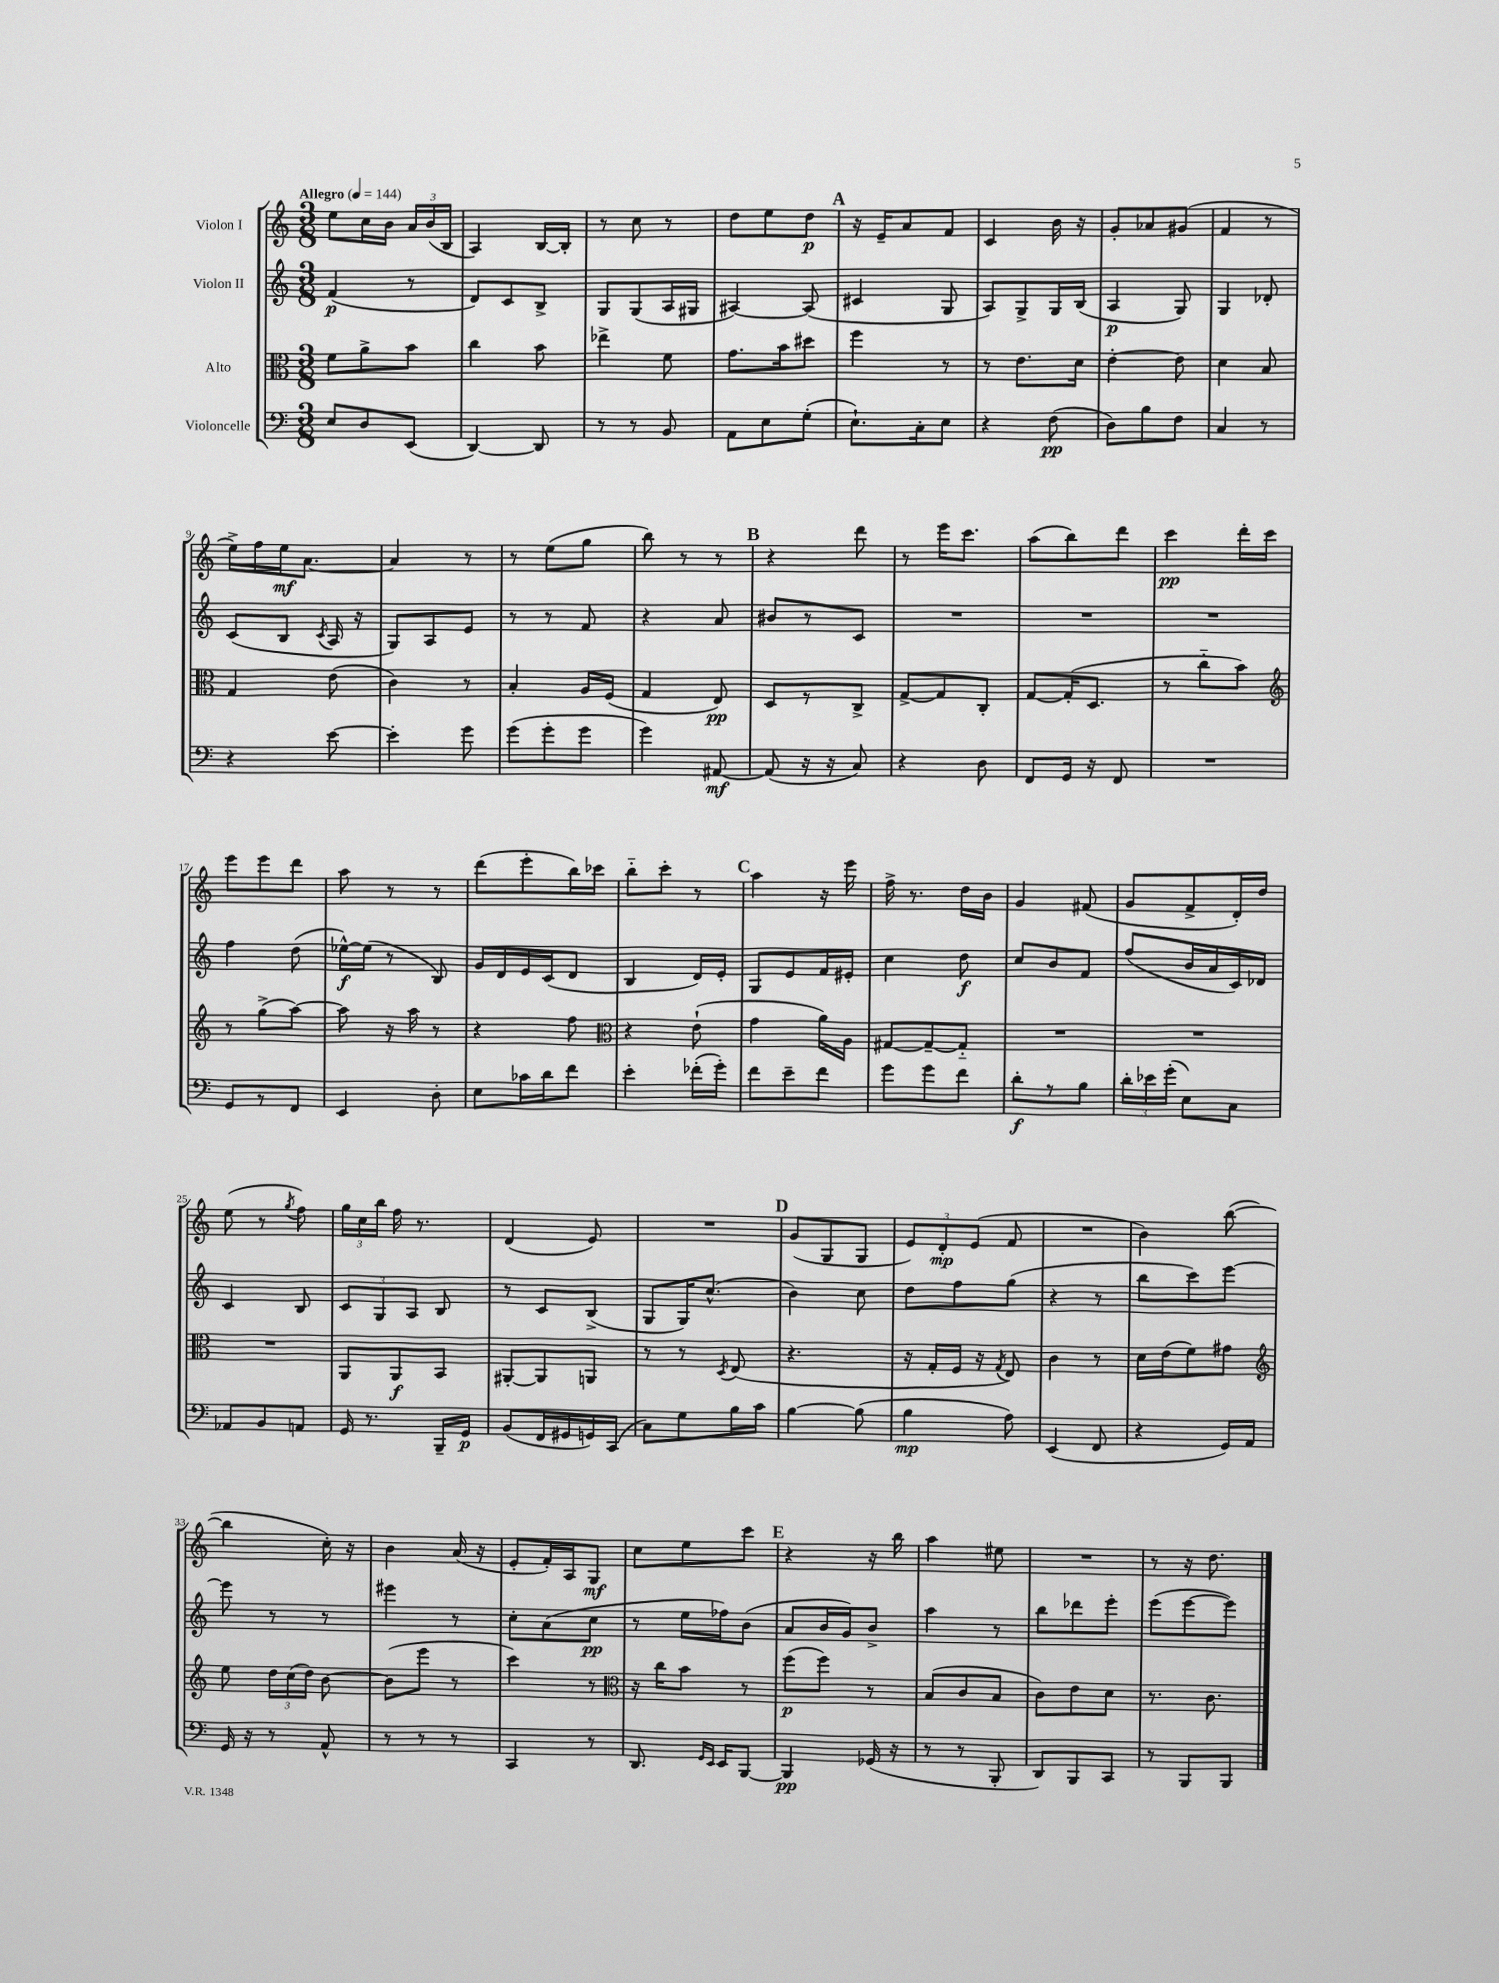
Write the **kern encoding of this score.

**kern	**kern	**kern	**kern
*staff4	*staff3	*staff2	*staff1
*clefF4	*clefC3	*clefG2	*clefG2
*k[]	*k[]	*k[]	*k[]
*M3/8	*M3/8	*M3/8	*M3/8
*MM144	*MM144	*MM144	*MM144
8E/L	8f\L	(4f/	8ee\L
8D/	8a^\	.	16cc\L
.	.	.	16b\JJ
(8EE/J	8b\J	8r	24a/LL
.	.	.	(24b/
.	.	.	24B/JJ
=	=	=	=
[4DD/)	4cc\	8d/L)	4A/)
.	.	8c/	.
8DD/]	8b\	8B^/J	[16B/LL
.	.	.	16B'/]JJ
=	=	=	=
8r	4ee-^\	8G/L	8r
8r	.	(8G/	8cc\
8BB/	8f\	16A/L	8r
.	.	16G#/JJ	.
=	=	=	=
8AA\L	8.g\L	[4A#/)	8dd\L
8E\	.	.	8ee\
.	16b\k	.	.
(8G'\J	8dd#\J	(8A#/]	8dd\J
=	=	=	=
8.E`\L)	4ff\	4c#/	16r
.	.	.	16e~/LK
.	.	.	8a/
16C'\k	.	.	.
8E\J	8r	8G/	8f/J
=	=	=	=
4r	8r	8A/L)	4c/
.	8.e\L	8G^/	.
(8F\	.	16G/L	16b\
.	16d\Jk	(16B/JJ	16r
=	=	=	=
8D\L)	[4e'\	4A/	8g'/L
8B\	.	.	8a-/
8F\J	8e\]	8G/)	(8g#/J
=	=	=	=
4C/	4d\	4G/	4f/
8r	8B/	8d-'/	8r
=	=	=	=
4r	4G/	(8c/L	16ee^\LL)
.	.	.	16ff\
.	.	8B/J	16ee\J
.	.	.	[8.a\J
.	.	8qc/	.
[8e\	(8e\	16A/	.
.	.	16r	.
=	=	=	=
4e'\]	4c\)	8G/L)	4a/]
.	.	8A/	.
8g\	8r	8e/J	8r
=	=	=	=
(8g\L	4B'/	8r	8r
8g'\	.	8r	(8ee\L
8g\J	16A/LL	8f/	8gg\J
.	(16F/JJ	.	.
=	=	=	=
4g\)	4G/	4r	8bb\)
.	.	.	8r
[8AA#/	8E/)	8a/	8r
=	=	=	=
(8AA#/]	8D/L	8b#/L	4r
16r	8r	8r	.
16r	.	.	.
8C/)	8C^/J	8c/J	8ddd\
=	=	=	=
4r	[8G^/L	4.r	8r
.	8G/]	.	16eee\LK
.	.	.	8.ccc\J
8D\	8C'/J	.	.
=	=	=	=
8FF/L	[8G/L	4.r	(8aa\L
16GG/Jk	(16G'/]K	.	8bb\)
16r	8.D/J	.	.
8FF/	.	.	8ddd\J
=	=	=	=
4.r	8r	4.r	4ccc\
.	8cc'~\L	.	.
.	8b\J)	.	16ddd'\LL
.	.	.	16ccc\JJ
=	=	=	=
*	*clefG2	*	*
8GG/L	8r	4ff\	8eee\L
8r	(8gg^\L	.	8eee\
8FF/J	[8aa\J)	(8dd\	8ddd\J
=	=	=	=
4EE/	8aa\]	[16ee-^^\LL)	8aa\
.	.	(16ee-\]JJ	.
.	16r	8r	8r
.	16aa\	.	.
8D'\	8r	8B/)	8r
=	=	=	=
8E\L	4r	16g/LL	(8ddd\L
.	.	16d/	.
16c-\L	.	16e/	8eee'\
16d\J	.	(16c/J	.
8f\J	8ff\	8d/J	16bb\L)
.	.	.	16ccc-\JJ
=	=	=	=
*	*clefC3	*	*
4e'\	4r	4B/	8bb'~\L
.	.	.	8ccc'\J
(16f-'\LL	(8e`\	16d/LL)	8r
16g'\JJ)	.	16e'/JJ	.
=	=	=	=
8f\L	4g\	8G/L	4aa\
8e~\	.	8e/	.
8f\J	16a\LL)	16f/L	16r
.	16A\JJ	16e#'/JJ	16eee\
=	=	=	=
8g\L	[8G#/L	4cc\	16ff^\
.	.	.	8.r
8g\	8G#~/_	.	.
8f\J	8G#'~/]J	8dd\	16dd\LL
.	.	.	16b\JJ
=	=	=	=
8d'\L	4.r	8cc/L	4g/
8r	.	8b/	.
8B\J	.	8f/J	(8f#/
=	=	=	=
24d'\LL	4.r	(8ff/L	8g/L
24e-\	.	.	.
(24g'\JJ	.	.	.
8E\L)	.	16b/L	8f^/
.	.	16a/	.
8C\J	.	16c/)	16d'/L)
.	.	16d-/JJ	16dd/JJ
=	=	=	=
8AA-/L	4.r	4c/	(8ee\
8BB/	.	.	8r
.	.	.	8qgg/
8AA/J	.	8B/	8ff\)
=	=	=	=
16GG/	8AA/L	12c/L	24gg\LL
.	.	.	24cc\
8.r	.	.	.
.	.	12G/	24bb\JJ
.	8AA/	.	16ff\
.	.	12A/J	.
.	.	.	8.r
16BBB~/LL	8BB/J	8B/	.
16GG/JJ	.	.	.
=	=	=	=
(8BB/L	[8AA#'/L	8r	(4d/
16FF/L	8AA#/]	8c/L	.
16GG#/	.	.	.
16GG/)	8AA/J	(8B^/J	8e/)
(16CC/JJ	.	.	.
=	=	=	=
8C\L)	8r	8G/L	4.r
8G\	8r	16G/K)	.
.	.	(8.cc^^/J	.
.	8qD/	.	.
16B\L	(8E/	.	.
16c\JJ	.	.	.
=	=	=	=
[4B\	4.r	4b\)	(8g/L
.	.	.	8G/
(8B\]	.	8cc\	8G/J
=	=	=	=
4B\	16r	8dd\L	12e/L)
.	16G'/LL	.	.
.	.	.	12d'/
.	16F/JJ	8ff\	.
.	.	.	(12e/J
.	16r	.	.
.	8qG/	.	.
8A\)	8E/)	(8gg\J	8f/
=	=	=	=
(4EE/	4c\	4r	4.r
8FF/	8r	8r	.
=	=	=	=
4r	16d\LL	8bb\L	4b\)
.	(16e\J	.	.
.	8f\)	8ccc\)	.
16GG/LL)	8g#\J	[8eee\J	([8bb\
16AA/JJ	.	.	.
=	=	=	=
*	*clefG2	*	*
16GG/	8ee\	8eee\]	4bb\]
16r	.	.	.
8r	24dd\LL	8r	.
.	(24cc\	.	.
.	24dd\JJ)	.	.
8AA^^/	[8b\	8r	16cc'\)
.	.	.	16r
=	=	=	=
8r	(8b\]L	4eee#\	4b\
8r	8eee\J	.	.
8r	8r	8r	(16a/
.	.	.	16r
=	=	=	=
4CC/	4ccc\)	8cc'\L	8e'/L
.	.	(8a\	16f'/L)
.	.	.	16A/J
8r	8r	8cc\J	8G/J
=	=	=	=
*	*clefC3	*	*
8.DD/	16r	8r	8cc\L
.	16cc\LK	.	.
.	8b\J	16ee\LL	8ee\
16qqGG/LL	.	.	.
16qqEE/JJ	.	.	.
16EE/LK	.	16ff-\J)	.
[8BBB/J	8r	(8b\J	8ccc\J
=	=	=	=
4BBB/]	(8ff\L	8a/L	4r
.	8ff\J)	16b/L	.
.	.	16g/J)	.
(16GG-/	8r	8b^/J	16r
16r	.	.	16bb\
=	=	=	=
8r	(8B/L	4aa\	4aa\
8r	8c/	.	.
8BBB'/	8B/J	8r	8ee#\
=	=	=	=
8DD/L)	8c\L)	8bb\L	4.r
8BBB/	8e\	8ddd-\	.
8CC/J	8d\J	8eee'\J	.
=	=	=	=
8r	8.r	(8eee\L	8r
8BBB/L	.	[8eee\	16r
.	8.c\	.	8.dd\
8BBB/J	.	8eee\]J)	.
==	==	==	==
*-	*-	*-	*-
